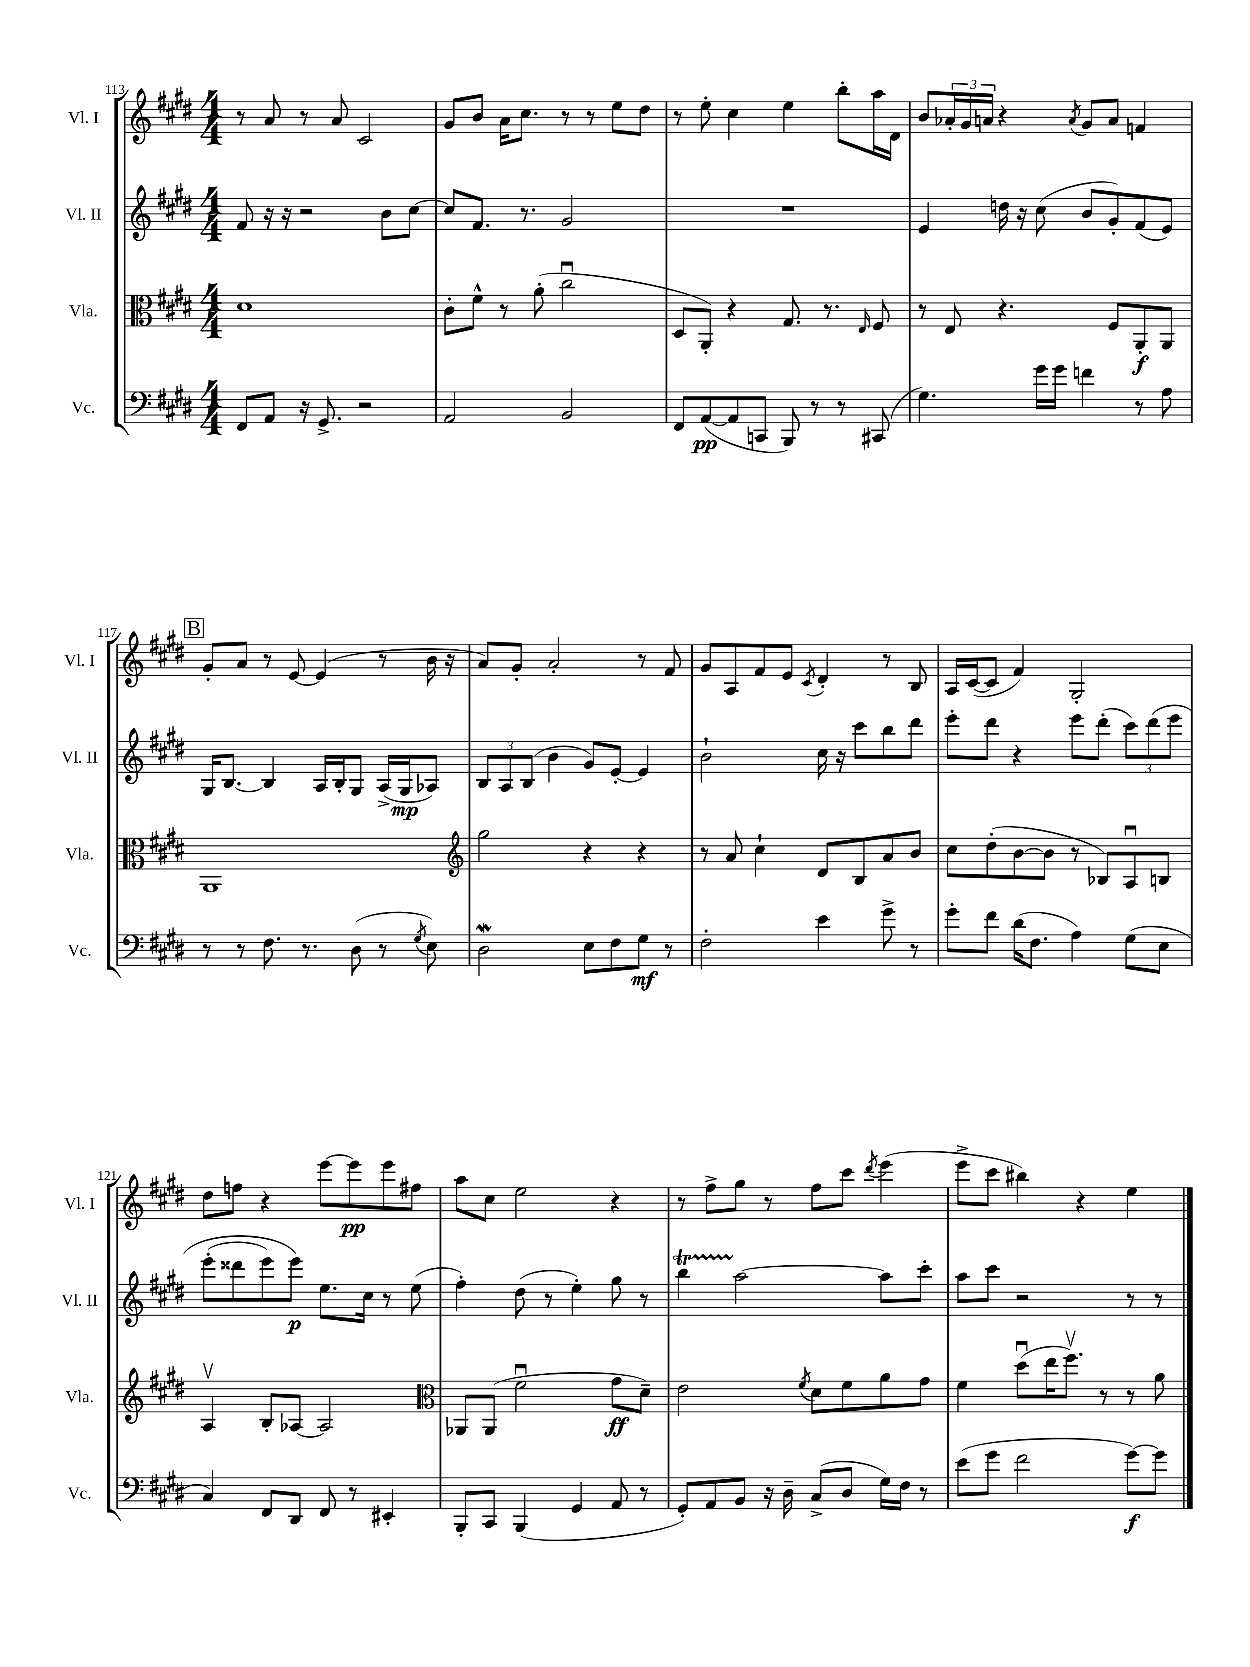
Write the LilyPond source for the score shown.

<<
\new StaffGroup <<
\new Staff = "s0" \with { instrumentName = "Vl. I" shortInstrumentName = "Vl. I" } {
    \clef treble \key e \major \numericTimeSignature \time 4/4
    r8 a'8 r8 a'8 cis'2 |
    gis'8 b'8 a'16 cis''8. r8 r8 e''8 dis''8 |
    r8 e''8-. cis''4 e''4 b''8-. a''16 dis'16 |
    b'8 \tuplet 3/2 { aes'16-. gis'16 a'16 } r4 \acciaccatura { a'8 } gis'8 a'8 f'4 |
    \mark \markup { \box "B" } gis'8-. a'8 r8 e'8~ e'4( r8 b'16 r16 |
    a'8) gis'8-. a'2-. r8 fis'8 |
    gis'8 a8 fis'8 e'8 \acciaccatura { cis'8 } dis'4-. r8 b8 |
    a16 cis'16~( cis'8 fis'4) gis2-. |
    dis''8 f''8 r4 e'''8~ e'''8\pp e'''8 fis''8 |
    a''8 cis''8 e''2 r4 |
    r8 fis''8-> gis''8 r8 fis''8 cis'''8 \acciaccatura { dis'''8 } e'''4( |
    e'''8-> cis'''8 bis''4) r4 e''4 \bar "|." |
}
\new Staff = "s1" \with { instrumentName = "Vl. II" shortInstrumentName = "Vl. II" } {
    \clef treble \key e \major \numericTimeSignature \time 4/4
    fis'8 r16 r16 r2 b'8 cis''8~ |
    cis''8 fis'8. r8. gis'2 |
    R1 |
    e'4 d''16 r16 cis''8( b'8 gis'8-.) fis'8( e'8) |
    \mark \markup { \box "B" } gis16 b8.~ b4 a16 b16-. gis8 a16->( gis16\mp aes8) |
    \tuplet 3/2 { b8 a8 b8( } b'4 gis'8) e'8~-. e'4 |
    b'2-! cis''16 r16 cis'''8 b''8 dis'''8 |
    e'''8-. dis'''8 r4 e'''8 dis'''8-.( \tuplet 3/2 { cis'''8) dis'''8\( e'''8 } |
    e'''8-.( disis'''8 e'''8) e'''8\p\) e''8. cis''16 r8 e''8( |
    fis''4-.) dis''8( r8 e''4-.) gis''8 r8 |
    b''4\startTrillSpan a''2~\stopTrillSpan a''8 cis'''8-. |
    a''8 cis'''8 r2 r8 r8 \bar "|." |
}
\new Staff = "s2" \with { instrumentName = "Vla." shortInstrumentName = "Vla." } {
    \clef alto \key e \major \numericTimeSignature \time 4/4
    dis'1 |
    cis'8-. fis'8-^ r8 a'8-.( cis''2\downbow |
    dis8 a,8-.) r4 gis8. r8. \grace { e16 } fis8 |
    r8 e8 r4. fis8 a,8-.\f a,8 |
    \mark \markup { \box "B" } a,1 |
    \clef treble gis''2 r4 r4 |
    r8 a'8 cis''4-! dis'8 b8 a'8 b'8 |
    cis''8 dis''8-.( b'8~ b'8 r8 bes8) a8\downbow b8 |
    a4\upbow b8-. aes8~ aes2 |
    \clef alto aes,8 aes,8( fis'2\downbow gis'8\ff dis'8--) |
    e'2 \acciaccatura { fis'8 } dis'8 fis'8 a'8 gis'8 |
    fis'4 dis''8\downbow( e''16 fis''8.\upbow) r8 r8 a'8 \bar "|." |
}
\new Staff = "s3" \with { instrumentName = "Vc." shortInstrumentName = "Vc." } {
    \clef bass \key e \major \numericTimeSignature \time 4/4
    fis,8 a,8 r16 gis,8.-> r2 |
    a,2 b,2 |
    fis,8 a,8~\pp( a,8 c,8 b,,8) r8 r8 cis,8( |
    gis4.) gis'16 gis'16 f'4 r8 a8 |
    \mark \markup { \box "B" } r8 r8 fis8. r8. dis8( r8 \acciaccatura { gis8 } e8) |
    dis2\mordent e8 fis8 gis8\mf r8 |
    fis2-. e'4 gis'8-> r8 |
    gis'8-. fis'8 dis'16( fis8. a4) gis8( e8 |
    cis4) fis,8 dis,8 fis,8 r8 eis,4-. |
    b,,8-. cis,8 b,,4( gis,4 a,8 r8 |
    gis,8-.) a,8 b,8 r16 dis16-- cis8->( dis8 gis16) fis16 r8 |
    e'8( gis'8 fis'2 gis'8~\f) gis'8 \bar "|." |
}
>>
>>
\layout { \context { \Score currentBarNumber = #113 } }
